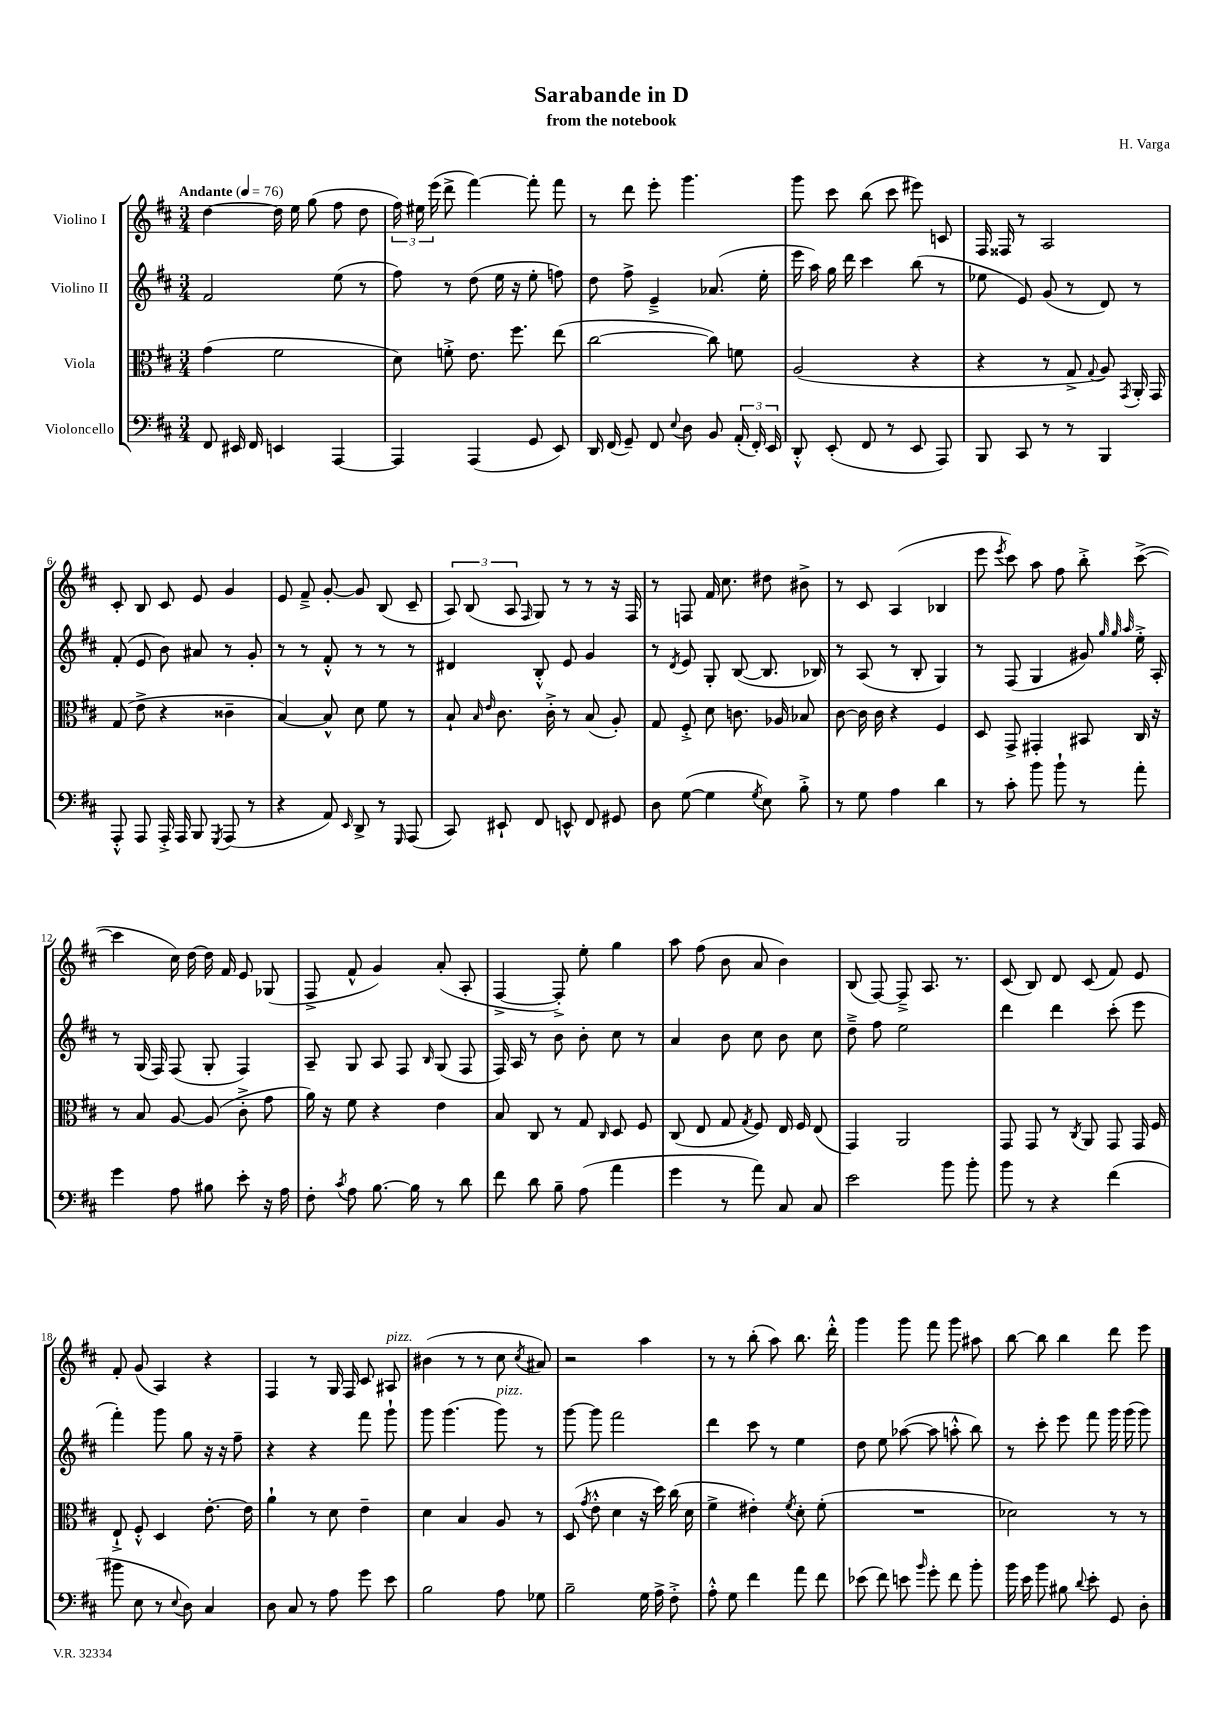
\header { title = "Sarabande in D" composer = "H. Varga" subtitle = "from the notebook" }
<<
\new StaffGroup <<
\new Staff = "s0" \with { instrumentName = "Violino I" } {
    \clef treble \key d \major \numericTimeSignature \time 3/4 \tempo "Andante" 4 = 76
    \autoBeamOff d''4~ d''16 e''16 g''8( fis''8 d''8 |
    \tuplet 3/2 { fis''16) eis''16 e'''16( } d'''8-> fis'''4~) fis'''8-. fis'''8 |
    r8 d'''8 e'''8-. g'''4. |
    g'''8 cis'''8 b''8( cis'''8 eis'''8) c'8 |
    fis16 fisis16 r8 a2 |
    cis'8-. b8 cis'8 e'8 g'4 |
    e'8 fis'8---> g'8~-. g'8 b8( cis'8-- |
    \tuplet 3/2 { a8) b8( a8 } \grace { fis16 } g8) r8 r8 r16 fis16 |
    r8 f8 fis'16 cis''8. dis''8 bis'8-> |
    r8 cis'8 a4( bes4 |
    e'''8 \acciaccatura { e'''8 } cis'''8) a''8 fis''8 b''8-.-> cis'''8~->( |
    cis'''4 cis''16) d''16~ d''16 fis'16 e'8 ges8( |
    fis8-> fis'8-^ g'4) a'8-.( a8-. |
    fis4~-> fis8-.->) e''8-. g''4 |
    a''8 fis''8( b'8 a'8 b'4) |
    b8( fis8~) fis8---> a8. r8. |
    cis'8( b8) d'8 cis'8( fis'8) e'8 |
    fis'8-. g'8( a4) r4 |
    fis4 r8 g16 fis16 cis'8 ais8^\markup { \italic "pizz." } |
    bis'4( r8 r8 cis''8 \acciaccatura { cis''8 } ais'8) |
    r2 a''4 |
    r8 r8 b''8-.( a''8) b''8. d'''16-.-^ |
    g'''4 g'''8 fis'''8 g'''8 ais''8 |
    b''8~ b''8 b''4 d'''8 e'''8 \bar "|." |
}
\new Staff = "s1" \with { instrumentName = "Violino II" } {
    \clef treble \key d \major \numericTimeSignature \time 3/4
    \autoBeamOff fis'2 e''8( r8 |
    fis''8) r8 d''8( e''16 r16 e''8-. f''8) |
    d''8 fis''8-> e'4---> aes'8.( e''16-. |
    e'''16 a''16) g''16 d'''16 cis'''4 b''8( r8 |
    ees''8 e'8) g'8( r8 d'8) r8 |
    fis'8-.( e'8 b'8) ais'8 r8 g'8-. |
    r8 r8 fis'8-.-^ r8 r8 r8 |
    dis'4 b8-.-^ e'8 g'4 |
    r8 \acciaccatura { d'8 } e'8 g8-. b8~( b8. bes16) |
    r8 a8( r8 b8-. g4) |
    r8 fis8( g4 gis'8) \grace { g''32 g''32 a''32 } e''16-.-> a16-. |
    r8 g16( fis16) fis8( g8-. fis4) |
    a8-- g8 a8 fis8 \grace { b16 } g8( fis8 |
    fis16) a16 r8 b'8 b'8-. cis''8 r8 |
    a'4 b'8 cis''8 b'8 cis''8 |
    d''8---> fis''8 e''2 |
    d'''4 d'''4 cis'''8-.( e'''8 |
    fis'''4-.) g'''8 g''8 r16 r16 fis''8-- |
    r4 r4 fis'''8 g'''8-! |
    g'''8 g'''4.( g'''8^\markup { \italic "pizz." }) r8 |
    g'''8~ g'''8 fis'''2 |
    d'''4 cis'''8 r8 e''4 |
    d''8 e''8 aes''8~( aes''8 a''8-.-^ b''8) |
    r8 cis'''8-. e'''8 fis'''8 g'''16 g'''16( g'''8) \bar "|." |
}
\new Staff = "s2" \with { instrumentName = "Viola" } {
    \clef alto \key d \major \numericTimeSignature \time 3/4
    \autoBeamOff g'4( fis'2 |
    d'8) f'8-.-> e'8. fis''8. e''8( |
    cis''2~ cis''8) f'8 |
    a2( r4 |
    r4 r8 g8-> \appoggiatura { g8 } a8) \acciaccatura { g,8 } a,16-. g,16 |
    g8( e'8-> r4 cisis'4-- |
    b4~) b8-^ d'8 fis'8 r8 |
    b8-! \grace { b16 e'16 } cis'8. cis'16-.-> r8 b8( a8-.) |
    g8 fis8-.-> d'8 c'8. aes16 bes8 |
    cis'8~ cis'16 cis'16 r4 fis4 |
    d8 g,8-> gis,4-. bis,8 cis16 r16 |
    r8 b8 a8~ a8( cis'8-.-> g'8 |
    a'16) r16 fis'8 r4 e'4 |
    b8 cis8 r8 g8 \grace { cis16 } d8 fis8 |
    cis8( e8 g8 \acciaccatura { g8 } fis8) e16 fis16 e8( |
    g,4) a,2 |
    g,8 g,8 r8 \acciaccatura { cis8 } a,8 g,8 g,16 fis16 |
    e8-!-> fis8-.-^ d4 e'8.~-. e'16 |
    a'4-! r8 d'8 e'4-- |
    d'4 b4 a8 r8 |
    d8( \acciaccatura { g'8 } e'8-.-^ d'4 r16 d''16) cis''16( d'16 |
    fis'4-> eis'4-.) \acciaccatura { fis'8 } d'8-. fis'8-.( |
    R2. |
    des'2) r8 r8 \bar "|." |
}
\new Staff = "s3" \with { instrumentName = "Violoncello" } {
    \clef bass \key d \major \numericTimeSignature \time 3/4
    \autoBeamOff fis,8 eis,16 fis,16 e,4 a,,4~ |
    a,,4 a,,4( g,8 e,8) |
    d,16 fis,16( g,8--) fis,8 \appoggiatura { e8 } d8 b,8 \tuplet 3/2 { a,16-.( fis,16-.) e,16 } |
    d,8-.-^ e,8-.( fis,8 r8 e,8 a,,8) |
    b,,8 cis,8 r8 r8 b,,4 |
    a,,8-.-^ a,,8 a,,16-.-> a,,16 b,,8 \acciaccatura { g,,8 } a,,8( r8 |
    r4 a,8) \grace { e,16 } d,8-> r8 \grace { g,,16 } a,,8( |
    cis,8) eis,8-! fis,8 e,8-^ fis,8 gis,8 |
    d8 g8~( g4 \acciaccatura { g8 } e8) b8-.-> |
    r8 g8 a4 d'4 |
    r8 cis'8-. b'8 b'8-! r8 a'8-. |
    g'4 a8 bis8 e'8-. r16 a16 |
    fis8-. \acciaccatura { cis'8 } a8 b8.~ b16 r8 d'8 |
    fis'8 d'8 b8-- a8( a'4 |
    g'4 r8 a'8) cis8 cis8 |
    e'2 b'8 b'8-. |
    b'8 r8 r4 fis'4( |
    bis'8 e8 r8 \appoggiatura { e8 } d8) cis4 |
    d8 cis8 r8 a8 g'8 e'8 |
    b2 a8 ges8 |
    b2-- g16 a16-> fis8-.-> |
    a8-.-^ g8 fis'4 a'8 fis'8 |
    ees'8( fis'8) e'8 \grace { b'16 } g'8-. fis'8 b'8-. |
    b'16 e'16 b'8 bis8 \appoggiatura { d'8 } e'8-. g,8 d8-. \bar "|." |
}
>>
>>
